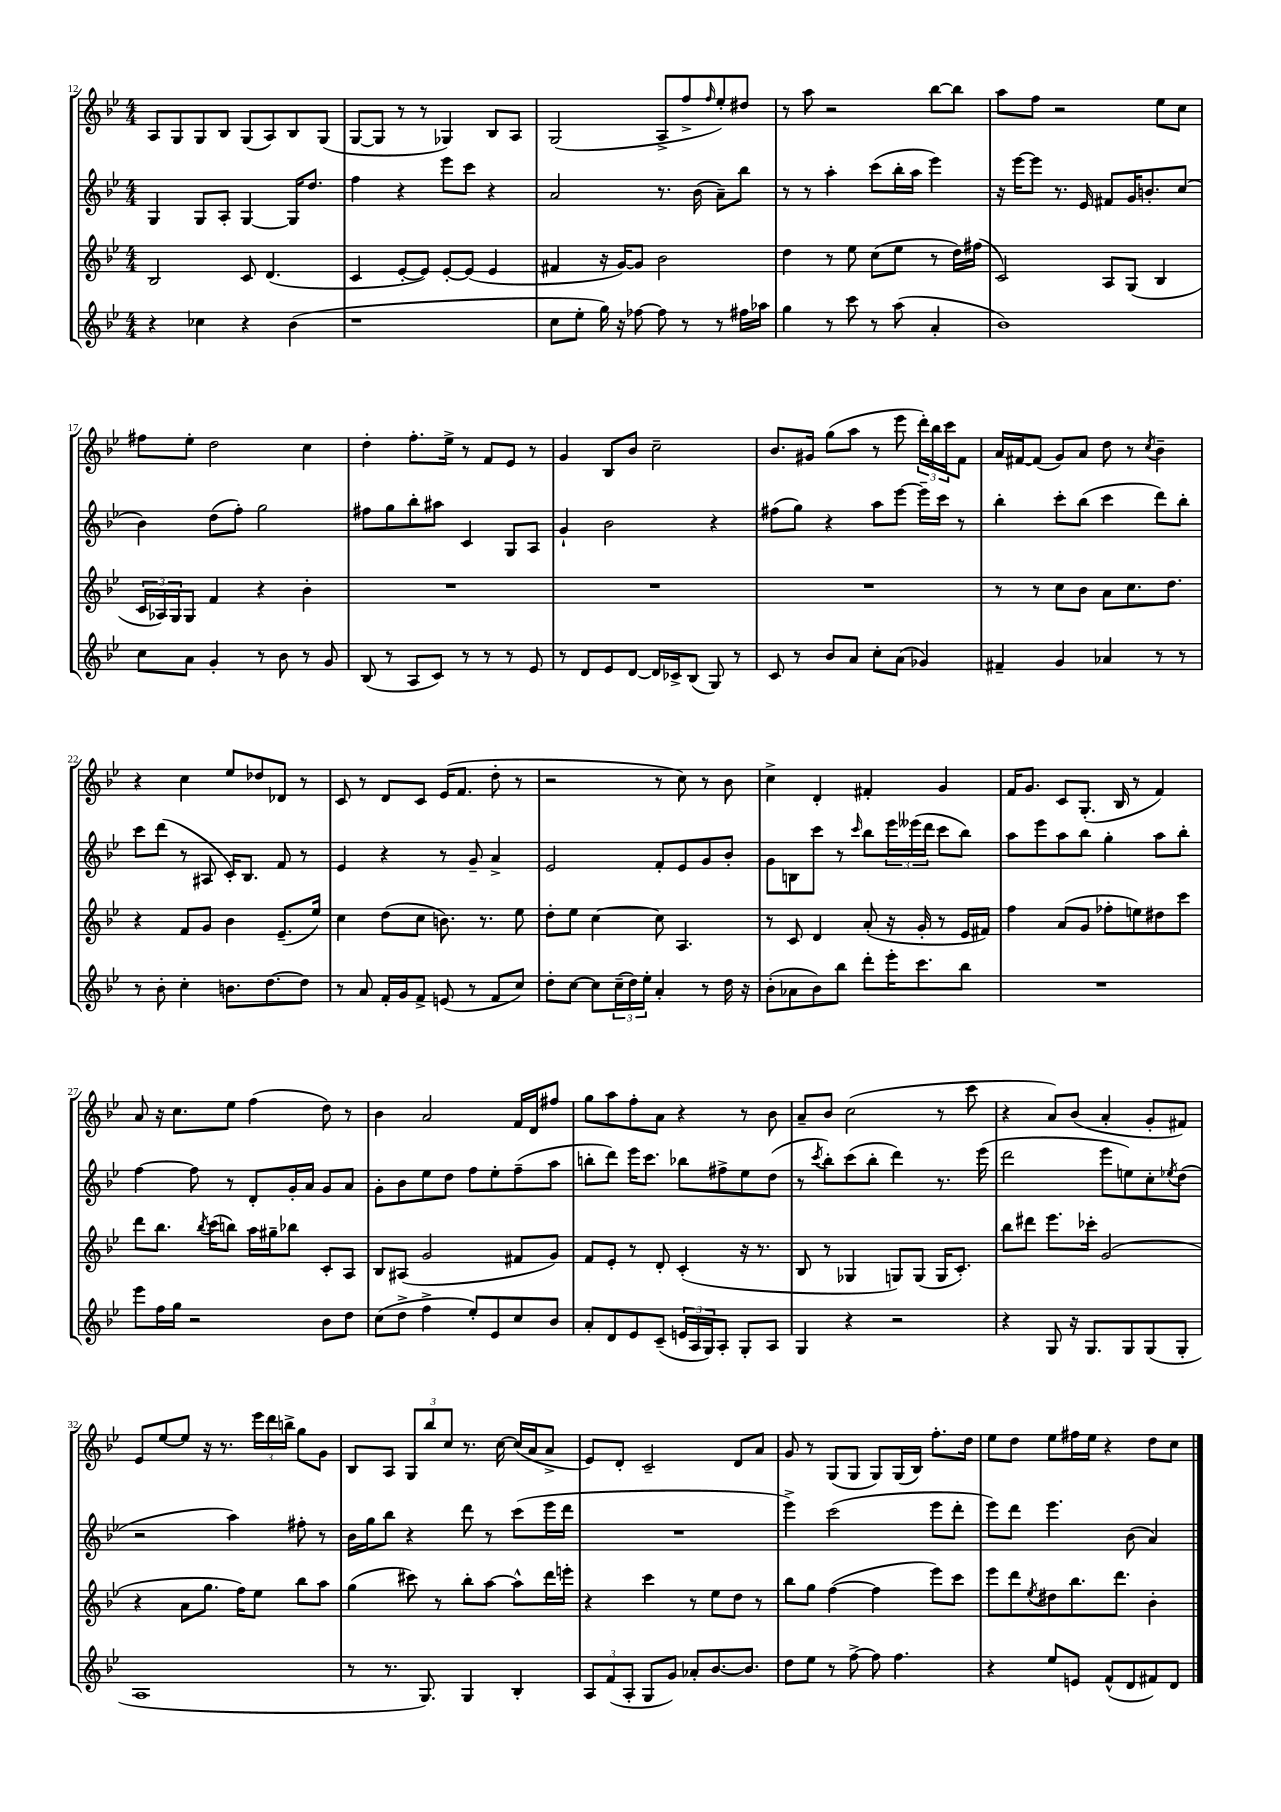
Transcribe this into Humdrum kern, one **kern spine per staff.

**kern	**kern	**kern	**kern
*staff4	*staff3	*staff2	*staff1
*clefG2	*clefG2	*clefG2	*clefG2
*k[b-e-]	*k[b-e-]	*k[b-e-]	*k[b-e-]
*M4/4	*M4/4	*M4/4	*M4/4
4r	2B-/	4G/	8A/L
.	.	.	8G/
4cc-\	.	8G/L	8G/
.	.	8A'/J	8B-/J
4r	8c/	[4G/	(8G/L
.	(4.d/	.	8A/)
(4b-\	.	16G/]LK	8B-/
.	.	8.dd/J	.
.	.	.	(8G/J
=	=	=	=
1r	4c/	4ff\	[8G/L
.	.	.	8G/]J
.	[8e-'/L	4r	8r
.	8e-/]J)	.	8r
.	[8e-'/L	8eee-\L	4G-/)
.	(8e-/]J	8ccc\J	.
.	4e-/	4r	8B-/L
.	.	.	8A/J
=	=	=	=
8cc\L	4f#/	2a/	(2G/
8ee-'\J	.	.	.
16gg\)	16r	.	.
16r	[16g/LK)	.	.
[8ff-\	8g/]J	.	.
8ff-\]	2b-\	8.r	8A^/L
8r	.	.	8ff^/
.	.	(16b-\	.
.	.	.	16qqff/
8r	.	8a~\L)	8ee-'/)
16ff#\LL	.	8bb-\J	8dd#/J
16aa-\JJ	.	.	.
=	=	=	=
4gg\	4dd\	8r	8r
.	.	8r	8aa\
8r	8r	4aa'\	2r
8ccc\	8ee-\	.	.
8r	(8cc\L	(8ccc\L	.
(8aa\	8ee-\J	16bb-'\L	.
.	.	16aa\JJ	.
4a'/	8r	4eee-\)	[8bb-\L
.	16dd\LL)	.	8bb-\]J
.	(16ff#\JJ	.	.
=	=	=	=
1b-)	2c/)	16r	8aa\L
.	.	[16eee-\LK	.
.	.	8eee-\]J	8ff\J
.	.	8.r	2r
.	.	16e-/	.
.	8A/L	8f#/L	.
.	(8G/J	16g/K	.
.	.	8.b'/	.
.	4B-/	.	8ee-\L
.	.	(8cc/J	8cc\J
=	=	=	=
8cc\L	24c/LL	4b-\)	8ff#\L
.	24A-/)	.	.
.	24G/J	.	.
8a\J	8G/J	.	8ee-'\J
4g'/	4f/	(8dd\L	2dd\
.	.	8ff'\J)	.
8r	4r	2gg\	.
8b-\	.	.	.
8r	4b-'\	.	4cc\
8g/	.	.	.
=	=	=	=
(8B-/	1r	8ff#\L	4dd'\
8r	.	8gg\	.
8A/L	.	8bb-'\	8.ff'\L
8c/J)	.	8aa#\J	.
.	.	.	16ee-^\Jk
8r	.	4c/	8r
8r	.	.	8f/L
8r	.	8G/L	8e-/J
8e-/	.	8A/J	8r
=	=	=	=
8r	1r	4g`/	4g/
8d/L	.	.	.
8e-/	.	2b-\	8B-/L
[8d/J	.	.	8b-/J
16d/]LL	.	.	2cc~\
16c-^/J	.	.	.
(8B-/J	.	.	.
8G/)	.	4r	.
8r	.	.	.
=	=	=	=
8c/	1r	(8ff#\L	8.b-/L
8r	.	8gg\J)	.
.	.	.	16g#/Jk
8b-/L	.	4r	(8gg\L
8a/J	.	.	8aa\J
8cc'\L	.	8aa\L	8r
(8a\J	.	[8eee-\J	8eee-\
4g-/)	.	16eee-~\]LL	24ddd'\LL)
.	.	.	24bb-\
.	.	16ccc\JJ	.
.	.	.	24ccc\J
.	.	8r	8f\J
=	=	=	=
4f#~/	8r	4bb-'\	16a/LL
.	.	.	[16f#/J
.	8r	.	(8f#/]J
4g/	8cc\L	8ccc'\L	8g/L)
.	8b-\J	(8bb-\J	8a/J
4a-/	8a\L	4ccc\	8dd\
.	8.cc\	.	8r
.	.	.	8qcc/
8r	.	8ddd\L)	4b-~\
.	8.dd\J	.	.
8r	.	8bb-'\J	.
=	=	=	=
8r	4r	8ccc\L	4r
8b-'\	.	(8ddd\J	.
4cc'\	8f/L	8r	4cc\
.	8g/J	8A#/	.
8.b\L	4b-\	16c'/LK)	8ee-/L
.	.	8.B-/J	.
.	.	.	8dd-/
[8.dd\	.	.	.
.	(8.e-~/L	8f/	8d-/J
8dd\]J	.	8r	8r
.	16ee-/Jk)	.	.
=	=	=	=
8r	4cc\	4e-/	8c/
8a/	.	.	8r
16f'/LL	(8dd\L	4r	8d/L
16g/J	.	.	.
8f^/J	8cc\J	.	8c/J
(8e/	8.b\)	8r	(16e-/LK
.	.	.	8.f/J
8r	.	8g~/	.
.	8.r	.	.
8f/L	.	4a^/	8dd'\
8cc/J)	8ee-\	.	8r
=	=	=	=
8dd'\L	8dd'\L	2e-/	2r
[8cc\J	8ee-\J	.	.
8cc\]L	[4cc\	.	.
(24cc~\L	.	.	.
24dd\)	.	.	.
24ee-'\JJ	.	.	.
4a'/	8cc\]	8f'/L	8r
.	4.A/	8e-/	8cc\)
8r	.	8g/	8r
16dd\	.	8b-'/J	8b-\
16r	.	.	.
=	=	=	=
(8b-'\L	8r	8g\L	4cc^\
8a-\	8c/	8B\	.
8b-\)	4d/	8ccc\J	4d'/
8bb-\J	.	8r	.
.	.	16qqccc/	.
8ddd'\L	(8a'/	8bb-\L	4f#'/
16eee-'\K	16r	24eee-\L	.
.	.	(24eee--\	.
8.ccc\	16g'/	.	.
.	.	24ddd\JJ	.
.	8r	8ccc\L	4g/
8bb-\J	16e-/LL	8bb-\J)	.
.	16f#/JJ)	.	.
=	=	=	=
1r	4ff\	8aa\L	16f/LK
.	.	.	8.g/J
.	.	8eee-\	.
.	(8a/L	8aa\	8c/L
.	8g/J	8bb-\J	(8.G'/J
.	8ff-'\L	4gg'\	.
.	.	.	16B-/
.	8ee\)	.	8r
.	8dd#\	8aa\L	4f/)
.	8ccc\J	8bb-'\J	.
=	=	=	=
8eee-\L	8ddd\L	[4ff\	8a/
16ff\L	8.bb-\J	.	16r
16gg\JJ	.	.	8.cc\L
2r	.	8ff\]	.
.	8qbb-/	.	.
.	(16ccc\LK	.	.
.	8bb\J)	8r	8ee-\J
.	16aa\LL	8d'/L	(4ff\
.	16gg#~\J	.	.
.	8bb-\J	16g'/L	.
.	.	16a/JJ	.
8b-\L	8c'/L	8g/L	8dd\)
8dd\J	8A/J	8a/J	8r
=	=	=	=
(8cc\L	8B-/L	8g'\L	4b-\
8dd^\J	(8A#/J	8b-\	.
4ff^\	2g/	8ee-\	2a/
.	.	8dd\J	.
8ee-'/L)	.	8ff\L	.
8e-/	.	8ee-'\	.
8cc/	8f#/L	(8ff~\	16f/LL
.	.	.	16d/J
8b-/J	8g/J)	8aa\J	8ff#/J
=	=	=	=
8a'/L	8f/L	8bb'\L	8gg\L
8d/	8e-'/J	8ddd\J)	8aa\
8e-/	8r	16eee-\LK	8ff'\
.	.	8.ccc\J	.
(8c~/J	8d'/	.	8a\J
24e/LL	(4c'/	8bb-\L	4r
24A/	.	.	.
24G/J)	.	.	.
8A'/J	.	8ff#^\	.
8G'/L	16r	8ee-\	8r
.	8.r	.	.
8A/J	.	(8dd\J	8b-\
=	=	=	=
4G/	8B-/	8r	8a~/L
.	.	8qccc/	.
.	8r	8bb-'\L)	8b-/J
4r	4G-/	(8ccc\	(2cc\
.	.	8bb-'\J	.
2r	8G/L)	4ddd\)	.
.	(8G/J	.	.
.	16G/LK	8.r	8r
.	8.c'/J)	.	.
.	.	.	8ccc\
.	.	(16eee-\	.
=	=	=	=
4r	8bb-\L	2ddd\	4r
.	8ddd#\J	.	.
8G/	8.eee-\L	.	8a/L)
16r	.	.	(8b-/J
8.G/L	16ccc-'\Jk	.	.
.	(2g/	8eee-\L	4a'/
8G/	.	8ee\)	.
(8G/	.	8cc'\	8g'/L
.	.	8qee-/	.
8G'/J	.	(8dd\J	8f#/J)
=	=	=	=
1A	4r	2r	8e-/L
.	.	.	[8ee-/
.	8a\L	.	8ee-/]J
.	8.gg\J	.	16r
.	.	.	8.r
.	.	4aa\)	.
.	16ff\LK)	.	.
.	8ee-\J	.	24eee-\LL
.	.	.	24ddd\
.	.	.	24bb^\JJ
.	8bb-\L	8ff#'\	8gg\L
.	8aa\J	8r	8g\J
=	=	=	=
8r	(4gg\	16b-\LL	8B-/L
.	.	16gg\J	.
8.r	.	8bb-\J	8A/J
.	8ccc#\)	4r	12G/L
8.G/)	.	.	.
.	.	.	12bb-/
.	8r	.	.
.	.	.	12cc/J
4G/	8bb-'\L	8ddd\	8.r
.	[8aa\J	8r	.
.	.	.	[16cc\
4B-'/	8aa^^\]L	(8ccc\L	(16cc/]LL
.	.	.	16a/J
.	16ddd\L	16eee-\L	8a^/J
.	16eee'\JJ	16ddd\JJ	.
=	=	=	=
12A/L	4r	1r	8e-/L)
(12f/	.	.	.
.	.	.	8d'/J
12A'/J	.	.	.
8G/L	4ccc\	.	2c~/
8g/J)	.	.	.
8a-'/L	8r	.	.
[8.b-/	8ee-\L	.	.
.	8dd\J	.	8d/L
8.b-/]J	.	.	.
.	8r	.	8a/J
=	=	=	=
8dd\L	8bb-\L	4eee-^\)	8g/
8ee-\J	8gg\J	.	8r
8r	([4ff\	(2ccc\	(8G/L
[8ff^\	.	.	8G/J
8ff\]	4ff\]	.	8G/L)
4.ff\	.	.	(16G/L
.	.	.	16B-/JJ)
.	8eee-\L)	8eee-\L	8.ff'\L
.	8ccc\J	8ddd'\J	.
.	.	.	16dd\Jk
=	=	=	=
4r	8eee-\L	8eee-\L)	8ee-\L
.	8ddd\	8ddd\J	8dd\J
.	8qee-/	.	.
8ee-/L	8dd#\	4.eee-\	8ee-\L
8e/J	8.bb-\	.	16ff#\L
.	.	.	16ee-\JJ
(8f^^/L	.	.	4r
.	8.ddd\J	.	.
8d/	.	(8b-\	.
8f#/)	4b-'\	4a/)	8dd\L
8d/J	.	.	8cc\J
==	==	==	==
*-	*-	*-	*-
